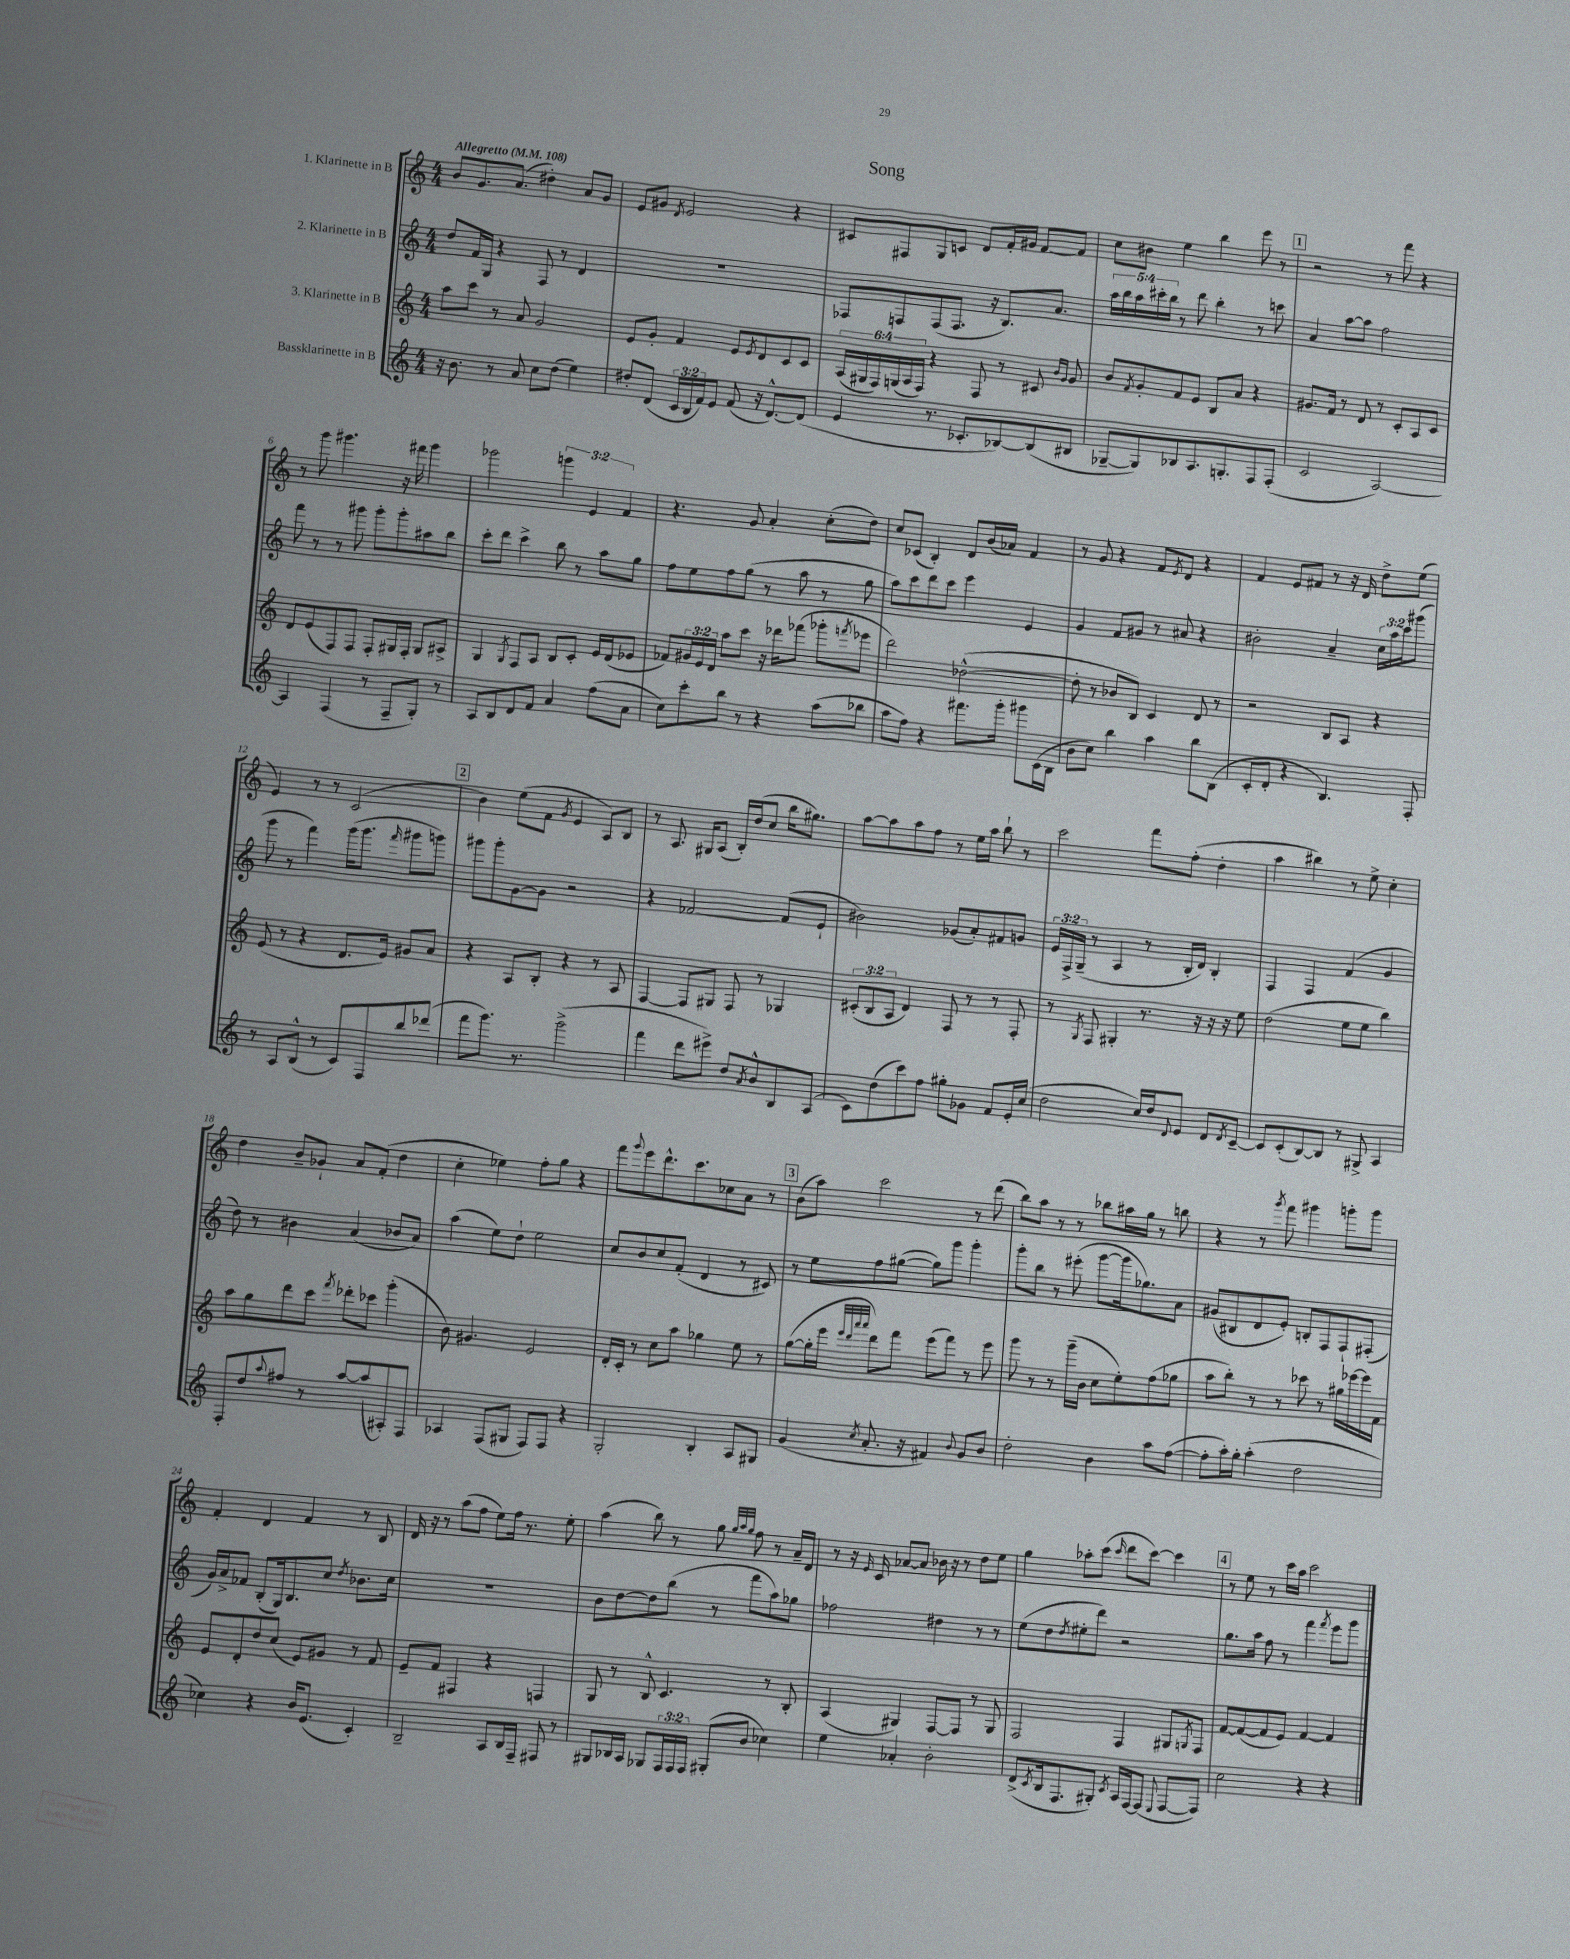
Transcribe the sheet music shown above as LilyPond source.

\header { title = "Song" }
<<
\new StaffGroup <<
\new Staff = "s0" \with { instrumentName = "1. Klarinette in B" } {
    \clef treble \key c \major \numericTimeSignature \time 4/4 \override Staff.TupletNumber.text = #tuplet-number::calc-fraction-text \tempo "Allegretto" 4 = 108
    b'8 g'8. a'8.( dis''4-.) a'8 g'8 |
    e'8 gis'8 \acciaccatura { d'8 } e'2 r4 |
    cis'8 fis8 g8 c'8 d'8 f'16-. gis'16 f'8~ f'8 |
    c''8 bis'8 e''4 b''4 e'''8 r8 |
    \mark \markup { \box "1" } r2 r8 f'''8 r4 |
    r8 g'''8 gis'''4. r16 fis'''16 gis'''4 |
    ges'''2 \tuplet 3/2 { g'''4 e'4 f'4 } |
    r4. g'8 a'4-. c''8-.( d''8) |
    c''8 ces'8( b4-.) d'8 b'16( aes'16) f'4 |
    r8 g'8 r4 f'8 \acciaccatura { e'8 } d'8 r4 |
    f'4 e'8 fis'8 r8 r16 d'16 d''8-> e''8( |
    e'4) r8 r8 c'2( |
    \mark \markup { \box "2" } b'4) e''8( f'8 \acciaccatura { g'8 } e'4 a8) b8 |
    r8 a8. gis16 a8( b16-.) d''16( c''8 b''16 gis''8.) |
    a''8~ a''8 a''8 f''8 r8 e''16 a''16 b''8-! r8 |
    c'''2 f'''8 f''8-.( d''4-. |
    a''4 bis''4) r8 e''8-> c''4-. |
    d''4 b'8-- ges'8-! a'8 f'8-.( d''4 |
    c''4-. ees''4) f''8-. g''8 r4 |
    f'''8 \appoggiatura { g'''8 } e'''8 d'''8.-^ c'''8. ces''8 a'8 r8 |
    \mark \markup { \box "3" } b'8( a''8) c'''2 r8 d'''8( |
    b''8) a''8 r8 r8 bes''8 ais''16 g''16 r8 b''8 |
    r4 r8 \acciaccatura { g'''8 } f'''8 gis'''4 g'''8-. g'''8 |
    f'4-. d'4 f'4 r8 b8 |
    d'16 r16 r8 a''8( f''8 e''8) f''16 r8. e''8-. |
    a''4( b''8) r8 g''8 \grace { g''32 a''32 g''32 } f''8 r8 a'16-- d'16 |
    r8 r16 \grace { e'16 } c'16 aes'8~ aes'8 bes'16 r16 r8 d''8 e''8 |
    g''4 aes''8-. c'''8( \grace { c'''16 } d'''8 c'''8~) c'''4 |
    \mark \markup { \box "4" } r8 e''8 r8 c'''16 a''16 c'''2 \bar "|." |
}
\new Staff = "s1" \with { instrumentName = "2. Klarinette in B" } {
    \clef treble \key c \major \numericTimeSignature \time 4/4 \override Staff.TupletNumber.text = #tuplet-number::calc-fraction-text
    d''8 f'16 g16 r4 f8 r8 d'4 |
    R1 |
    fes8 f8 f8( f8. r16 b8.) a'8. |
    \tuplet 5/4 { a''16 b''16 a''16 cis'''16-. b''16 } r8 d'''8 b''4-. r8 c'''8 |
    \mark \markup { \box "1" } a'4 a''8~ a''8 f''2 |
    f'''8 r8 r8 gis'''8 gis'''8-. gis'''8-. ais''8 b''8 |
    c'''8-. d'''8 c'''4-> b''8 r8 a''8 g''8 |
    f''8 e''8 f''8 g''8( r8 a''8 r8 g''8 |
    a''8) c'''8 d'''8 c'''8 e'''4 e'4 |
    g'4 f'8 gis'8 r8 ais'8 r4 |
    bis'2-. a'4-- \tuplet 3/2 { c''16 a''16 c'''16 } gis'''8( |
    g'''8 r8 f'''4) g'''16( g'''8. \grace { f'''16 } gis'''8 g'''8) |
    \mark \markup { \box "2" } gis'''8 gis'''8-. g'8~ g'8 r2 |
    r4 fes'2~ fes'8( e'8-! |
    bis'2) ges'8( a'8-.) fis'8 g'8 |
    \tuplet 3/2 { e'16 f16-> g16--( } r8 a4 r8 b16-. d'16) b4-. |
    f4 f4 f'4( g'4 |
    d''8) r8 bis'4 a'4( bes'8 a'8) |
    a''4( e''8) d''8-! e''2 |
    c''8 b'8 c''8 f'8-.( d'4 r8 cis'8) |
    \mark \markup { \box "3" } r8 e''8 f''8 gis''8~( gis''8) g'''8 g'''4-. |
    g'''8-. b''8 r8 eis'''8-.( g'''8~ g'''16 ges''8.) a'8 |
    gis'8( bis8 d'8 e'8-.) b8-. f8 f8-! fis8-.( |
    g'16) a'16-> fes'8 b8-.( g16) b8. c''8 \acciaccatura { d''8 } bes'8. c''16 |
    R1 |
    b'8 d''8~ d''8 b''8( r8 f'''8 a''8) ges''8 |
    fes''2 dis''4 r8 r8 |
    e''8( d''8 \acciaccatura { d''8 } eis''8-. d'''8) r2 |
    \mark \markup { \box "4" } g''8. a''16 f''8 r8 f'''4 \acciaccatura { f'''8 } e'''8 g'''8 \bar "|." |
}
\new Staff = "s2" \with { instrumentName = "3. Klarinette in B" } {
    \clef treble \key c \major \numericTimeSignature \time 4/4 \override Staff.TupletNumber.text = #tuplet-number::calc-fraction-text
    a''8 c'''8 r8 a'8 g'2 |
    e'8 g'8-. f'4 e'8 \acciaccatura { e'8 } d'8 c'8 c'8 |
    \tuplet 6/4 { a16( gis16 f16) g16( a16 f16) } r4 f8 r8 cis'8 \grace { b'16 g'16 } g'8 |
    b'8 \acciaccatura { f'8 } g'8-. f'8 e'8 b8 a'8 r4 |
    \mark \markup { \box "1" } gis'8. f'16 r8 d'8 r8 c'8-. a8 c'8 |
    d'8 e'8( f8) f8 f8-. gis16 f16-. gis8 ais8-> |
    g4 \acciaccatura { g8 } f8 a8 b8 c'8-. e'16 d'16( ees'8 |
    fes'8) \tuplet 3/2 { gis'16 e'16 d'16 } a''8 c'''8 r16 des'''16 fes'''8( ges'''8-. \acciaccatura { f'''8 } ees'''8 |
    d'''2) des''2~-^( |
    des''8-. r8 bes'8 b8) c'4 d'8 r8 |
    r2 b8 a8 r4 |
    e'8( r8 r4 d'8. e'16) gis'8 a'8 |
    \mark \markup { \box "2" } r4 a8 b8-. r4 r8 a8 |
    f4~ f8 gis8 f8 r8 ges4 |
    \tuplet 3/2 { cis'8-.( b8 a8 } d'4) f8 r8 r8 f8-. |
    r8 \acciaccatura { g8 } f8 gis4-. r8. r16 r16 r16 e''8 |
    d''2( e''8 e''8 b''4) |
    a''8 g''8 d'''8 c'''8 \acciaccatura { f'''8 } des'''8-. ces'''8 g'''4-.( |
    b'8) gis'4. e'2 |
    d'16-. c'16-. r8 c''8 a''8 ges''4 e''8 r8 |
    \mark \markup { \box "3" } g''8~( g''16-. e'''16 \grace { e'''32 d'''32 a'''32 a'''32 } d'''8) f'''8 e'''8( f'''8) r8 e'''8 |
    g'''8 r8 r8 g'''16--( b'16 c''8 e''8-.) f''8( ges''8 |
    a''8 b''8-.) r8 r8 ces'''8 r8 gis''16 ees'''16~ ees'''16 f'16 |
    e'8 d'8-. d''8 c''8( e'8) gis'8 r8 f'8 |
    e'8-- f'8 fis4 r4 f4 |
    g8 r8 b8-^ c'4. r8 b8-. |
    a4( gis4) f8~ f8 r8 gis8 |
    f2 f4 gis8 \acciaccatura { g8 } f8 |
    \mark \markup { \box "4" } f'8~ f'8~( f'8 e'8) f'4~ f'4 \bar "|." |
}
\new Staff = "s3" \with { instrumentName = "Bassklarinette in B" } {
    \clef treble \key c \major \numericTimeSignature \time 4/4 \override Staff.TupletNumber.text = #tuplet-number::calc-fraction-text
    r16 b'8. r8 a'8 c''8 d''8( e''4) |
    dis''8-. d'8( \tuplet 3/2 { c'16 b16 f'16) } e'8 f'8( r16 d'8.~-^) d'8( |
    e'4 r8. ces'8.-. bes8~) bes8( bis8 |
    ges8~-- ges8) bes8 a8. g8.-. f8 f8-.( |
    \mark \markup { \box "1" } c'2 a2~) |
    a4 f4( r8 f8-- g8-.) r8 |
    a8 b8 d'8 f'8 a'4 f''8( a'8 |
    c''8) c'''8-. b''8 r8 r4 a''8( bes''8 |
    a''8 f''8) r4 fis'''8. g'''16-. gis'''8 c'16( b16 |
    b'8 c''8) b''4 a''4 b''8 b8( |
    c'8-. d'8-. r4 b4.) f8-. |
    r8 a8 b8-^( r8 c'8) f8 b''8 des'''8( |
    \mark \markup { \box "2" } f'''8 g'''8.) r8. g'''2->( |
    f'''4 d'''8 eis'''8->) d''8 \acciaccatura { a'8 } b'8-^ b8 a8( |
    c'8) d''8( c'''8) f''8 gis''8-. ges'8 f'8 e'16-. c''16( |
    d''2 c''16) d''16 \appoggiatura { d'8 } e'8 d'8 \acciaccatura { d'8 } c'8~-- |
    c'8 c'8-.( b8~) b8 r8 gis8-> a4 |
    f8-. d''8 \appoggiatura { a''8 } fis''8 r8 a''8~ a''8( ais8-.) f8 |
    aes4 f8( gis8 f8) f8 r4 |
    g2-. b4-. a8 gis8 |
    \mark \markup { \box "3" } g'4( \acciaccatura { c''8 } a'8.-. r16 fis'4) \appoggiatura { b'8 } g'8 b'8 |
    d''2-. b'4 a''8 f''8~( |
    f''8-. a''16-.) g''16-. a''4-.( d''2 |
    ces''4) r4 b'16 e'8.( c'4-.) |
    b2-- a8 b16 f16-- fis8 r8 |
    gis8 bes16 a16 ges8 \tuplet 3/2 { f16 f16 f16 } gis8-.( b'8 ces''4) |
    e''4 aes'4-. b'2-. |
    d'8->( \acciaccatura { c'8 } b16 f8. gis8-.) \acciaccatura { c'8 } a16 f16~ f8( \appoggiatura { e8 } f8~ f8) |
    \mark \markup { \box "4" } c''2 r4 r4 \bar "|." |
}
>>
>>
